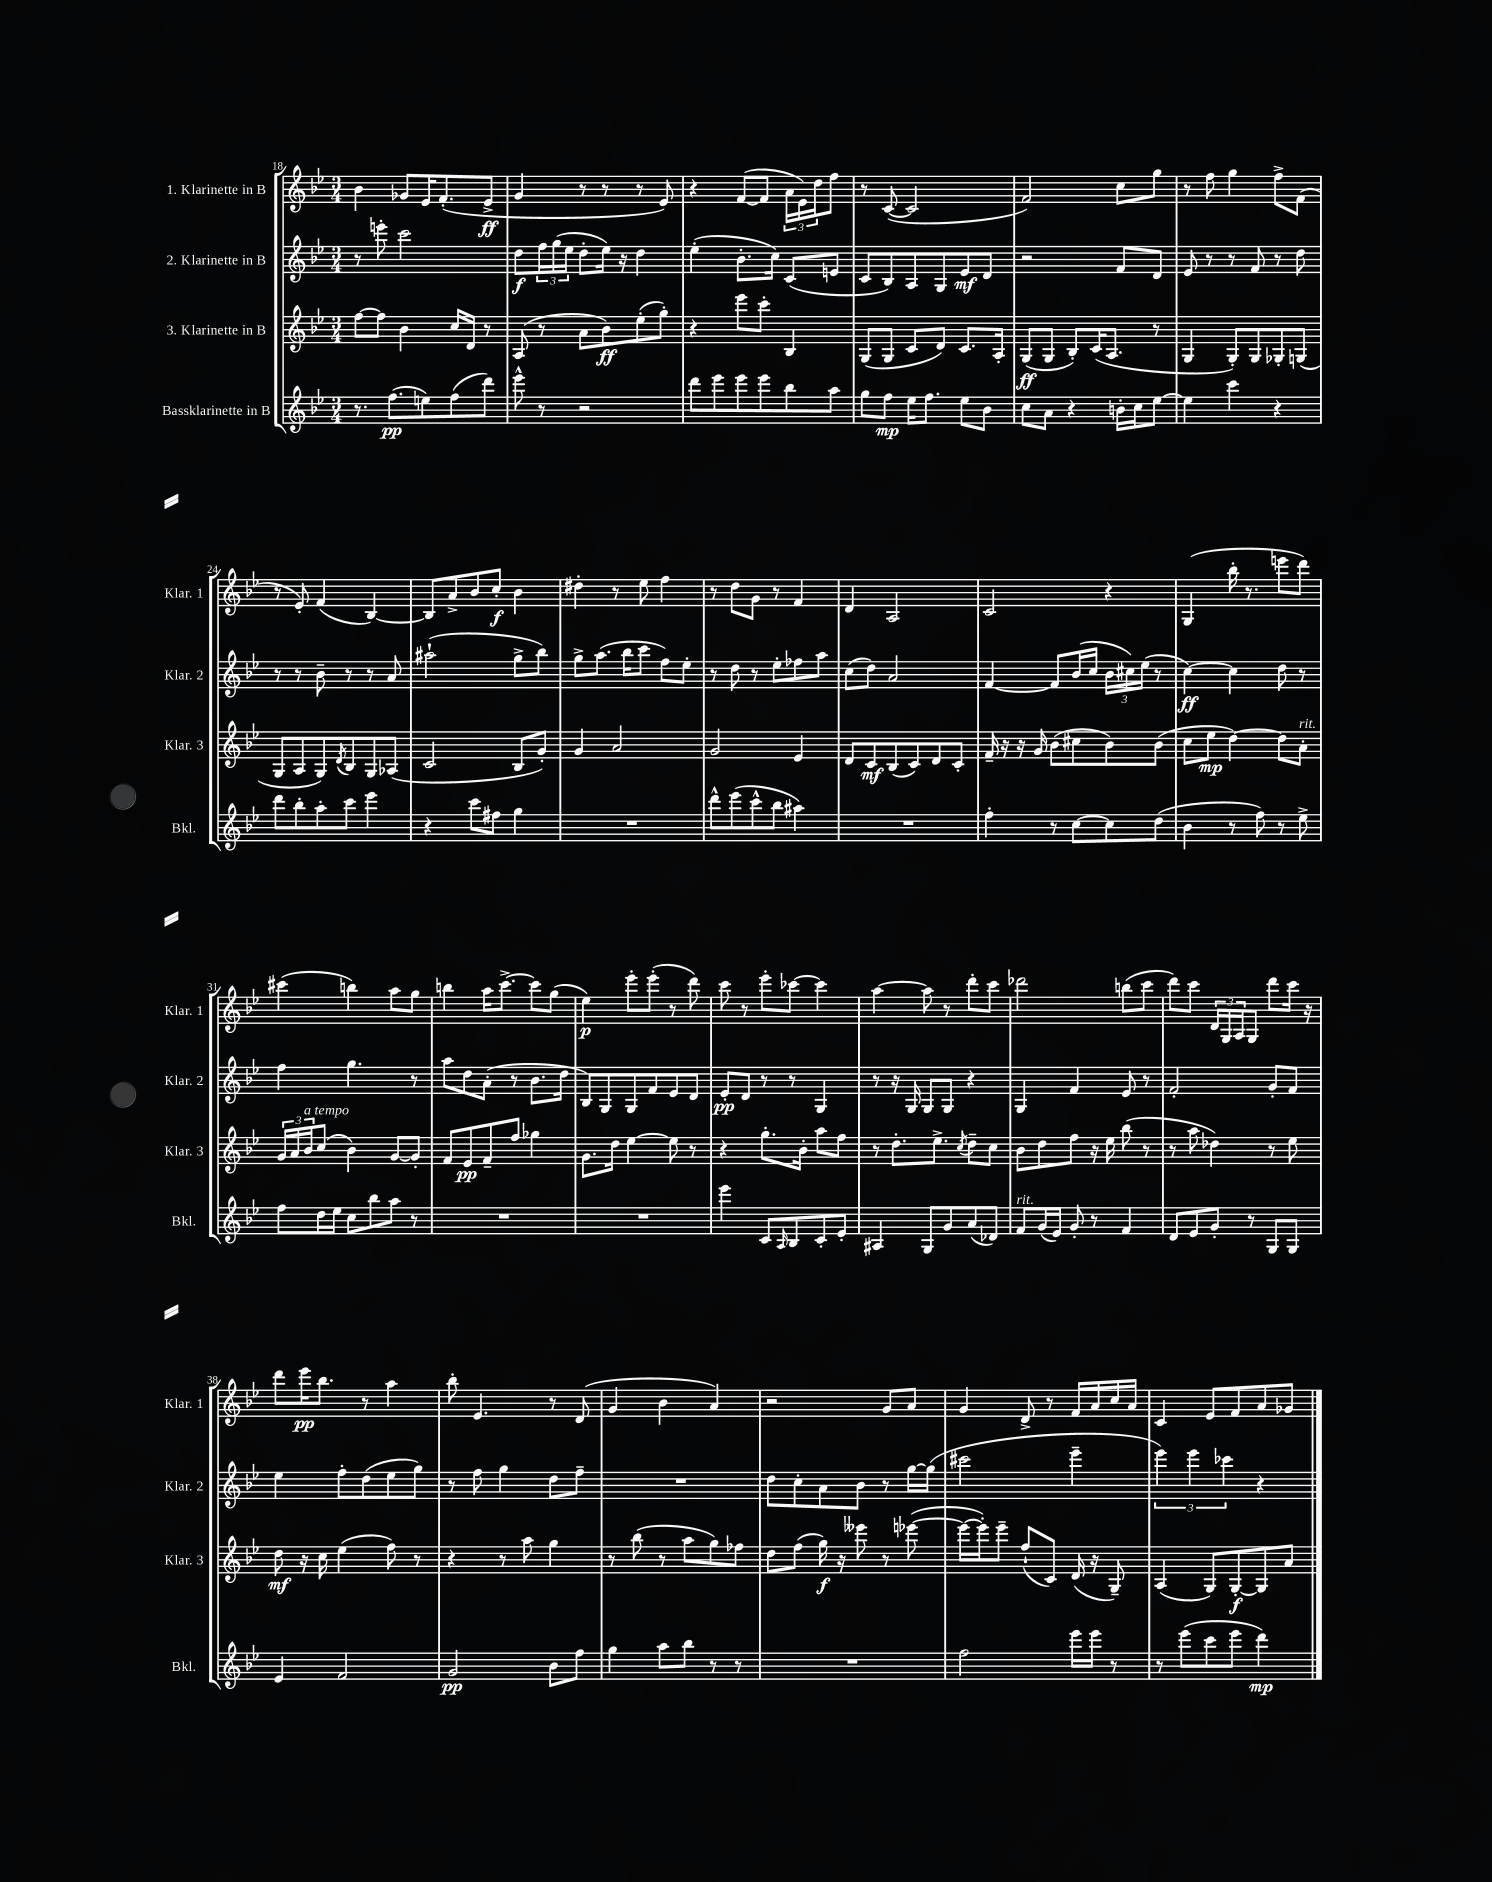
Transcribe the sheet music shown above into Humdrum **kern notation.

**kern	**kern	**kern	**kern
*staff4	*staff3	*staff2	*staff1
*clefG2	*clefG2	*clefG2	*clefG2
*k[b-e-]	*k[b-e-]	*k[b-e-]	*k[b-e-]
*M3/4	*M3/4	*M3/4	*M3/4
8.r	[8ff	8r	4b-
.	8ff]	8eee'	.
(8.ff	.	.	.
.	4b-	2ccc	8g-
8ee)	.	.	16e-
.	.	.	(8.f'
(8ff	16cc	.	.
.	16d	.	.
8ddd)	8r	.	8e-^
=	=	=	=
8eee-^^	(8A	8dd	4g
8r	8r	24ff	.
.	.	(24gg	.
.	.	24ee-	.
2r	8a	8dd'	8r
.	8b-)	16ee-)	8r
.	.	16r	.
.	(8ee-'	4dd	8r
.	8gg')	.	8e-)
=	=	=	=
8ddd	4r	(4ee-'	4r
8eee-	.	.	.
8eee-	8eee-	8.b-'	([8f
8eee-	8ccc'	.	8f]
.	.	16cc)	.
8bb-	4B-	(8c	24a
.	.	.	24e-)
.	.	.	24dd
8aa	.	8e	8ff
=	=	=	=
8gg	(8G	8c	8r
8ff	8G	8B-)	([8c
16ee-	8c	8A	2c]
8.ff	.	.	.
.	8d)	8G	.
8ee-	8.c	8e-	.
8b-	.	8d	.
.	16A'	.	.
=	=	=	=
8cc	(8G	2r	2f)
8a	8G	.	.
4r	8B-')	.	.
.	(16c	.	.
.	8.A	.	.
16b'	.	8f	8cc
16cc	.	.	.
[8ee-	8r	8d	8gg
=	=	=	=
4ee-]	4G	8e-	8r
.	.	8r	8ff
4ccc	8G')	8r	4gg
.	8G	8f	.
4r	8G-'	8r	8ff^
.	(8G	8dd	(8f
=	=	=	=
8ddd	8G	8r	8r
8bb-'	8A	8r	8e-')
8aa'	8G)	8b-~	(4f
.	8qd	.	.
8ccc	8B-	8r	.
4eee-	8G	8r	[4B-)
.	(8A-	8a	.
=	=	=	=
4r	2c	(2aa#`	8B-]
.	.	.	8a^
8ccc	.	.	8b-
8ff#	.	.	8cc'
4gg	8B-	8gg^	4b-
.	8g')	8bb-)	.
=	=	=	=
2.r	4g	8gg^	4dd#'
.	.	(8.aa	.
.	2a	.	8r
.	.	16bb-	.
.	.	8ccc	8ee-
.	.	8ff)	4ff
.	.	8ee-'	.
=	=	=	=
8ddd^^	2g	8r	8r
(8eee-	.	8dd	8dd
8ccc^^	.	8r	8g
8bb-	.	8ee-'	8r
4aa#)	4e-	8ff-	4f
.	.	8aa	.
=	=	=	=
2.r	8d	(8cc	4d
.	8c	8dd)	.
.	(8B-	2a	2A
.	8c)	.	.
.	8d	.	.
.	8c'	.	.
=	=	=	=
4ff'	16f~	[4f	2c
.	16r	.	.
.	16r	.	.
.	16g	.	.
8r	(8b-	8f]	.
[8cc	8cc#	(16b-	.
.	.	16cc	.
8cc]	8b-)	24b-	4r
.	.	24cc#)	.
.	.	(24ee-	.
(8dd	(8b-	8r	.
=	=	=	=
4b-	8cc	[4cc)	(4G
.	8ee-	.	.
8r	[4dd)	4cc]	16bb-'
.	.	.	8.r
8ff)	.	.	.
8r	8dd]	8dd	8eee
8ee-^	8a'	8r	8ddd)
=	=	=	=
8ff	24g	4ff	(4ccc#
.	24a	.	.
.	24b-	.	.
16dd	(8cc	.	.
16ee-	.	.	.
8cc	4b-)	4.gg	4bb)
8bb-	.	.	.
8aa	[8g	.	8aa
8r	8g']	8r	8gg
=	=	=	=
2.r	8f	8aa	4bb
.	8e-	8dd	.
.	8f~	(8a'	16aa
.	.	.	[8.ccc^
.	8ff	8r	.
.	4gg-	8.b-	8ccc]
.	.	.	(8gg
.	.	16dd	.
=	=	=	=
2.r	8.g	8B-)	4ee-)
.	.	8G	.
.	16dd	.	.
.	[4ee-	8G	8eee-'
.	.	8f	(8eee-'
.	8ee-]	8e-	8r
.	8r	8d	8ddd)
=	=	=	=
4eee-	4r	8e-'	8ccc
.	.	8d	8r
8c	8.gg'	8r	8eee-'
16qqA	.	.	.
8B-	.	8r	[8ccc-
.	16b-'	.	.
8c'	8aa	4G	4ccc-]
8e-'	8ff	.	.
=	=	=	=
4A#	8r	8r	[4aa
.	8.dd'	16r	.
.	.	16G	.
8G	.	8G	8aa]
.	8.ee-^	.	.
8g	.	8G	8r
.	8qcc	.	.
(8a	8dd~	4r	8ddd'
8d-)	8cc	.	8ccc
=	=	=	=
8f	8b-	4G	2ddd-
(16g	8dd	.	.
16e-)	.	.	.
8g'	8ff	4f	.
8r	16r	.	.
.	16ee-	.	.
4f	(8bb-	8e-	(8bb
.	8r	8r	8ccc
=	=	=	=
8d	8r	2f'	8ddd)
8e-	8aa	.	8ccc
8g'	4dd-)	.	24d
.	.	.	24G
.	.	.	24A
8r	.	.	8G
8G	8r	8g'	8ddd
8G	8ee-	8f	16ccc
.	.	.	16r
=	=	=	=
4e-	8dd	4ee-	8ddd
.	16r	.	16eee-
.	16cc	.	8.bb-
2f	(4ee-	8ff'	.
.	.	(8dd	8r
.	8ff)	8ee-	4aa
.	8r	8gg)	.
=	=	=	=
2g	4r	8r	8bb-'
.	.	8ff	4.e-
.	8r	4gg	.
.	8aa	.	.
8b-	4gg	8dd	8r
8ff	.	8ff~	(8d
=	=	=	=
4gg	8r	2.r	4g
.	(8bb-	.	.
8aa	8r	.	4b-
8bb-	8aa	.	.
8r	8gg)	.	4a)
8r	8ff-	.	.
=	=	=	=
2.r	8dd	8dd	2r
.	(8ff	8cc'	.
.	16gg)	8a	.
.	16r	.	.
.	8eee--	8b-	.
.	8r	8r	8g
.	([8eee-	[16gg	8a
.	.	(16gg]	.
=	=	=	=
2ff	16eee-_	2ccc#	4g
.	16eee-'])	.	.
.	8eee-~	.	.
.	(8ff`	.	8d^
.	8c)	.	8r
16eee-	(16d	4eee-~	16f
16eee-	16r	.	16a
8r	8G~)	.	16cc
.	.	.	16a
=	=	=	=
8r	(4A	6eee-)	4c
(8eee-	.	.	.
.	.	6eee-	.
8ccc	8G)	.	8e-
.	.	6ccc-	.
8eee-	[8G'	.	8f
4ddd)	8G]	4r	8a
.	8a	.	8g-
==	==	==	==
*-	*-	*-	*-
